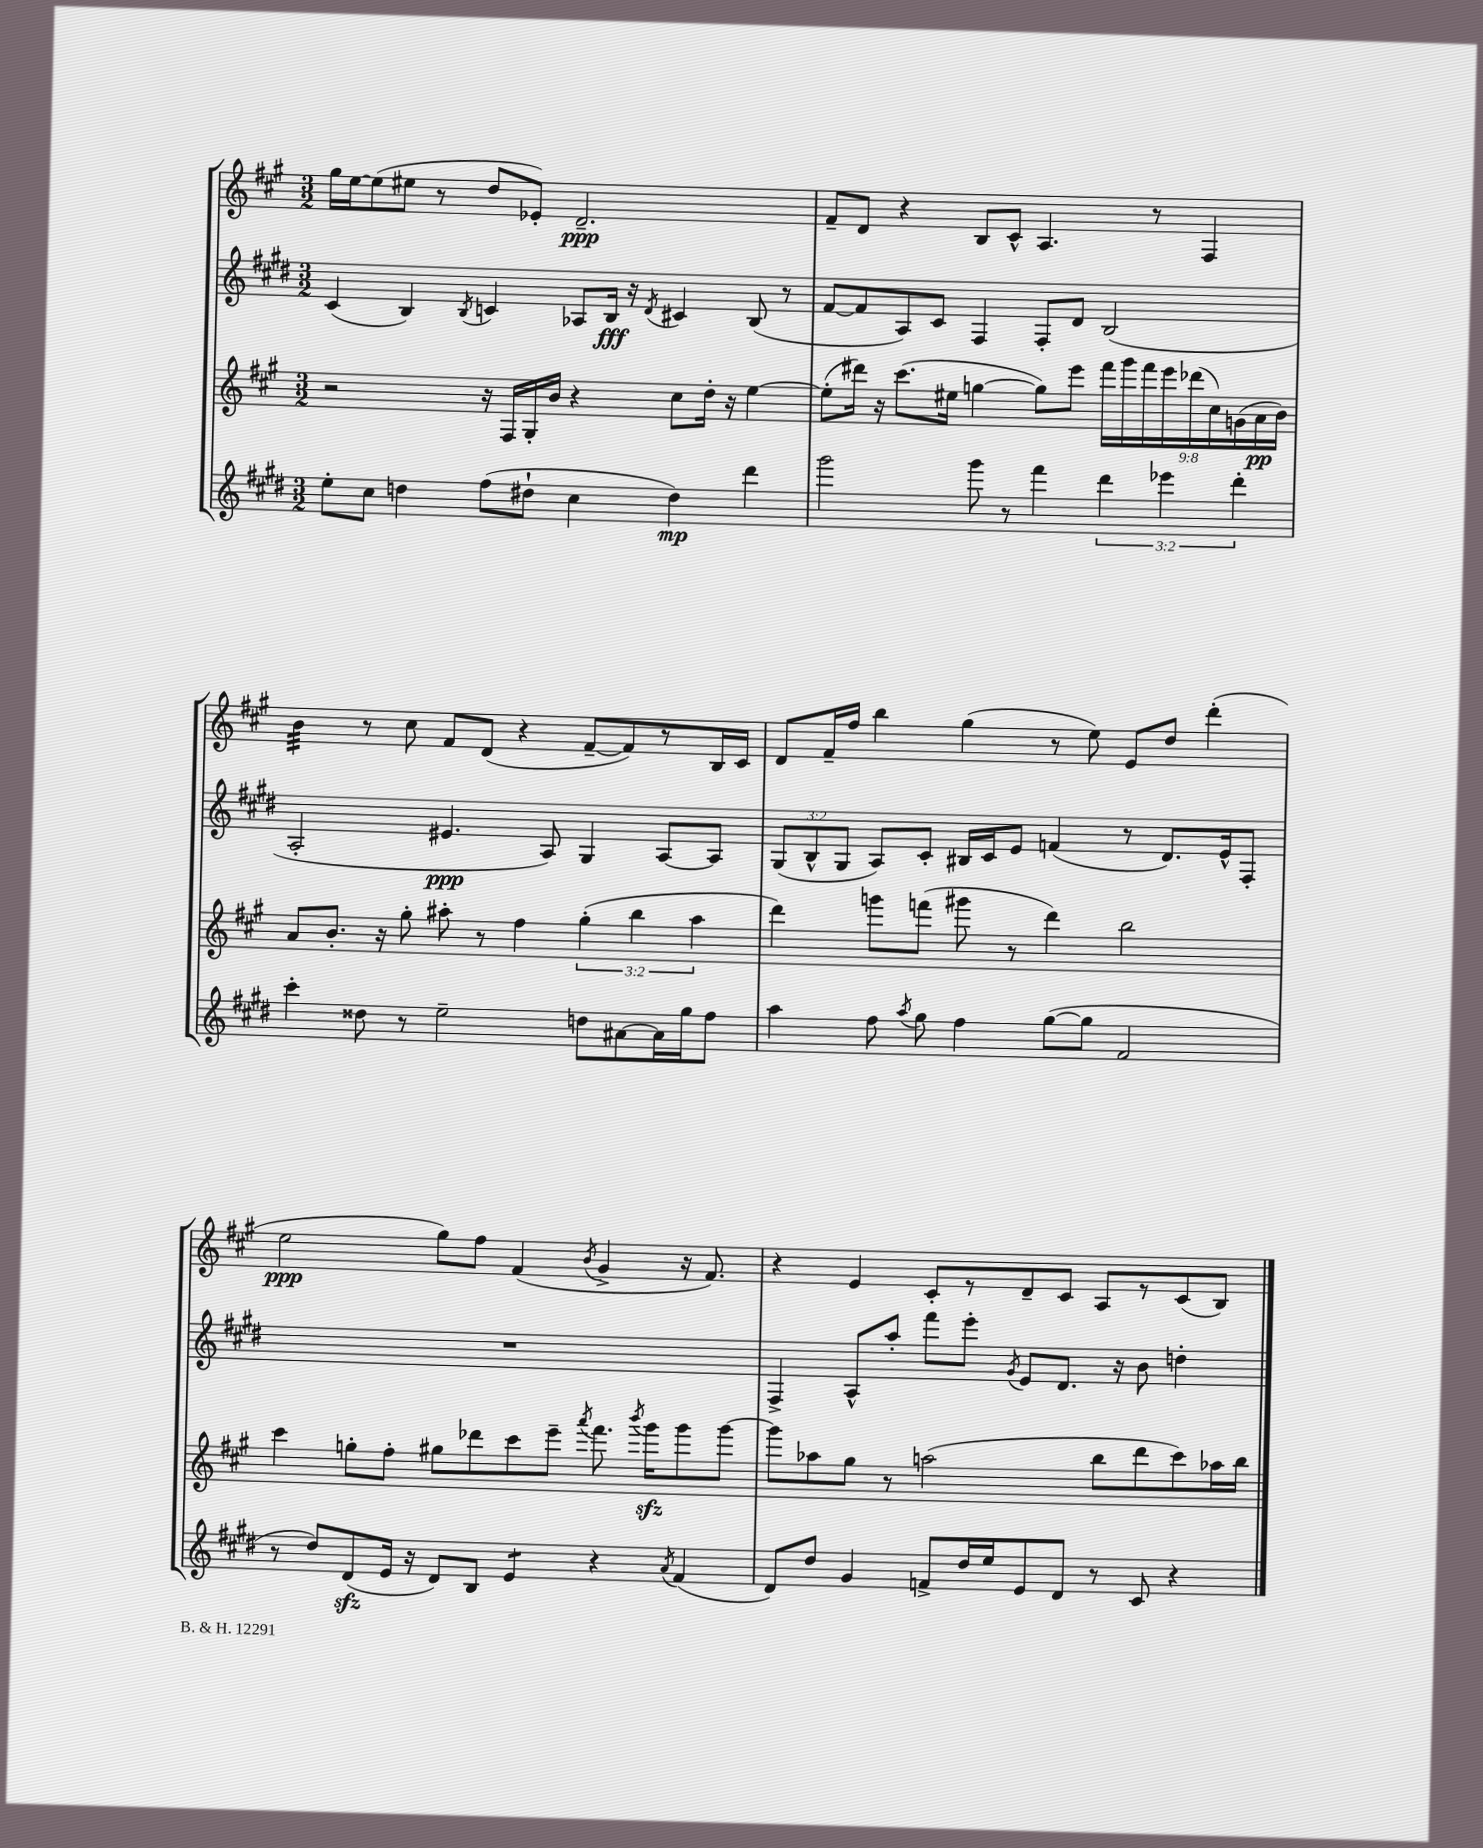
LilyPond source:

<<
\new StaffGroup <<
\new Staff = "s0" {
    \clef treble \key a \major \numericTimeSignature \time 3/2
    \autoBeamOff gis''16[ e''16~ e''8( eis''8] r8 d''8[ ees'8]-.) d'2.--\ppp |
    fis'8[-- d'8] r4 b8[ cis'8]-^ a4. r8 fis4 |
    b'4:32 r8 cis''8 fis'8[ d'8]( r4 fis'8[~-- fis'8) r8 b16 cis'16] |
    d'8[ fis'16-- fis''16] b''4 gis''4( r8 e''8) e'8[ d''8] d'''4-.( |
    e''2\ppp gis''8[) fis''8] fis'4( \acciaccatura { b'8 } gis'4-> r16 fis'8.) |
    r4 e'4 cis'8[-. r8 d'8-- cis'8] a8[ r8 cis'8( b8]) \bar "|." |
}
\new Staff = "s1" {
    \clef treble \key e \major \numericTimeSignature \time 3/2 \override Staff.TupletNumber.text = #tuplet-number::calc-fraction-text
    \autoBeamOff cis'4( b4) \acciaccatura { b8 } c'4 aes8[ b16]\fff r16 \acciaccatura { dis'8 } cis'4 b8( r8 |
    fis'8[~ fis'8 a8) cis'8] fis4 fis8[-. dis'8] b2( |
    a2-. eis'4.\ppp a8) gis4 a8[~ a8] |
    \tuplet 3/2 { gis8[( b8-^ gis8] } a8[) cis'8]-. bis16[ cis'16 e'8] f'4( r8 dis'8.[) e'16-^ fis8]-. |
    R1. |
    fis4-> a8[-^ a''8]-. fis'''8[ e'''8]-. \acciaccatura { gis'8 } e'8[ dis'8.] r16 b'8 d''4-. \bar "|." |
}
\new Staff = "s2" {
    \clef treble \key a \major \numericTimeSignature \time 3/2 \override Staff.TupletNumber.text = #tuplet-number::calc-fraction-text
    \autoBeamOff r2 r16 fis16[ gis16-. b'16] r4 cis''8[ d''16]-. r16 e''4~ |
    e''8[-.( dis'''16]) r16 cis'''8.[( eis''16] g''4~ g''8[) e'''8] \tuplet 9/8 { fis'''16[ gis'''16 fis'''16 e'''16 des'''16( cis''16) g'16( a'16\pp b'16]) } |
    a'8[ b'8.]-. r16 gis''8-. ais''8-. r8 fis''4 \tuplet 3/2 { gis''4-.( b''4 ais''4 } |
    d'''4) g'''8[ f'''8]( gis'''8 r8 d'''4) b''2 |
    cis'''4 g''8[-. fis''8]-. gis''8[ des'''8 cis'''8 e'''8]-- \acciaccatura { a'''8 } fis'''8. \acciaccatura { b'''8 } gis'''16[\sfz gis'''8 gis'''8]~ |
    gis'''8[ aes''8 gis''8] r8 a''2( b''8[ d'''8 cis'''8) aes''16 b''16] \bar "|." |
}
\new Staff = "s3" {
    \clef treble \key e \major \numericTimeSignature \time 3/2 \override Staff.TupletNumber.text = #tuplet-number::calc-fraction-text
    \autoBeamOff e''8[-. cis''8] d''4 fis''8[( dis''8]-! cis''4 dis''4\mp) dis'''4 |
    gis'''2 gis'''8 r8 fis'''4 \tuplet 3/2 { dis'''4 ees'''4 dis'''4-. } |
    cis'''4-. disis''8 r8 e''2-- d''8[ ais'8~ ais'16 gis''16 fis''8] |
    a''4 fis''8 \acciaccatura { a''8 } gis''8 fis''4 gis''8[~( gis''8] fis'2 |
    r8 dis''8[) dis'8\sfz( e'16] r16 dis'8[) b8] e'4:8 r4 \acciaccatura { a'8 } fis'4( |
    dis'8[) dis''8] gis'4 f'8[-> dis''16 e''16 e'8 dis'8] r8 cis'8 r4 \bar "|." |
}
>>
>>
\layout { \context { \Score \remove "Bar_number_engraver" } }
